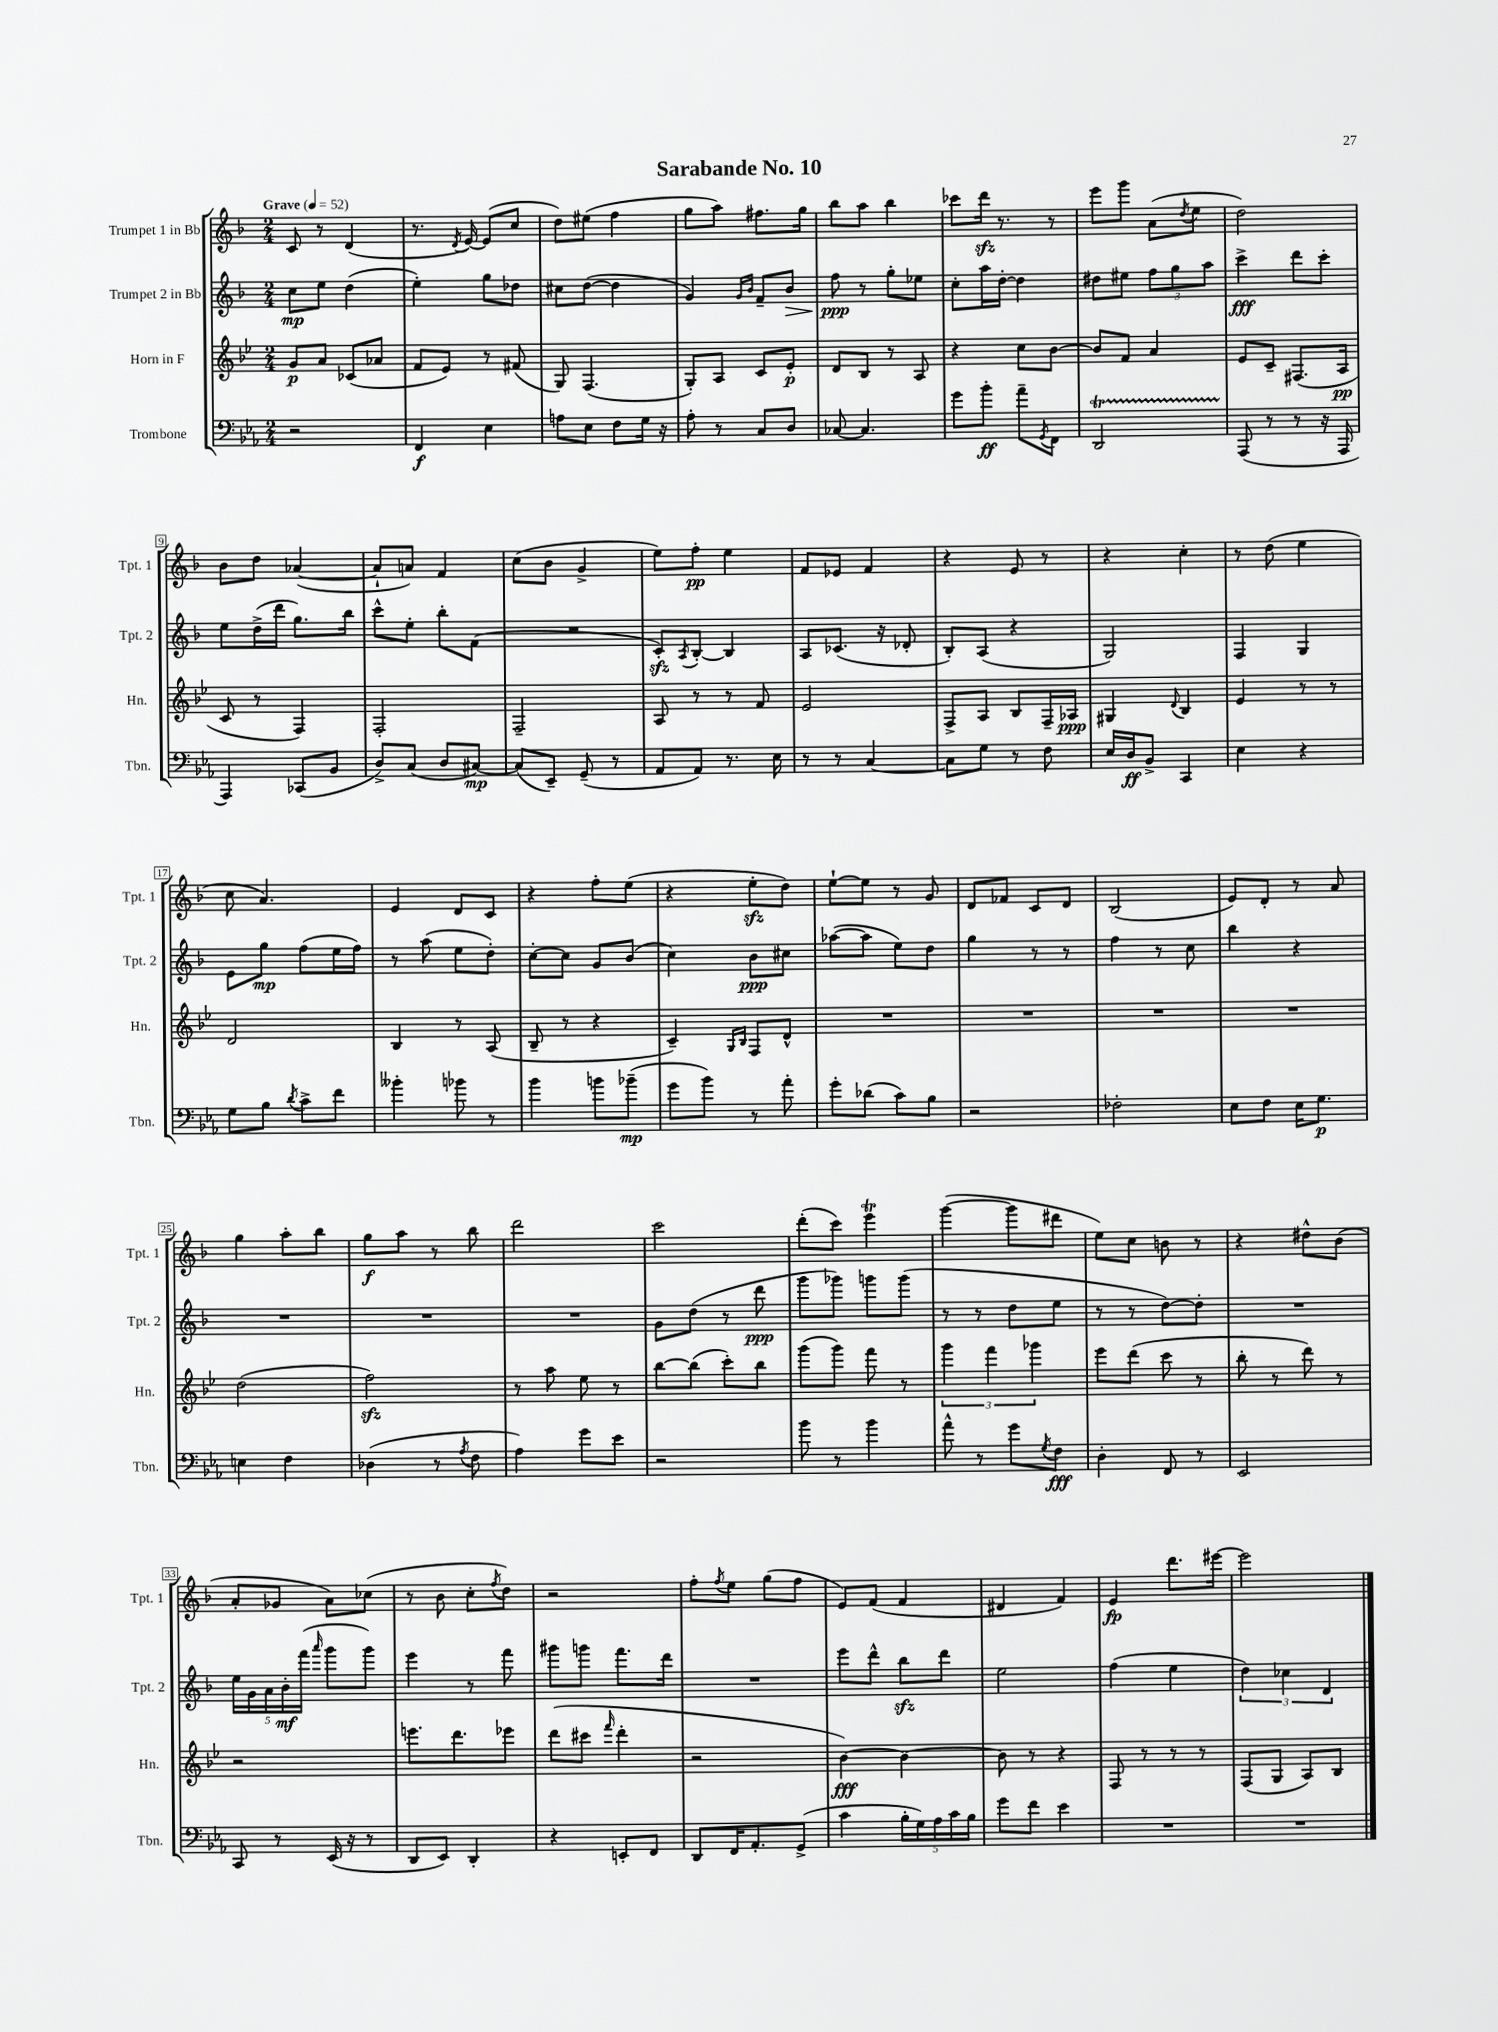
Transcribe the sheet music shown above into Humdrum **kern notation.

**kern	**kern	**kern	**kern
*staff4	*staff3	*staff2	*staff1
*clefF4	*clefG2	*clefG2	*clefG2
*k[b-e-a-]	*k[b-e-]	*k[b-]	*k[b-]
*M2/4	*M2/4	*M2/4	*M2/4
*MM52	*MM52	*MM52	*MM52
2r	8g	8cc	8c
.	8a	8ee	8r
.	(8c-	(4dd	(4d
.	8a-	.	.
=	=	=	=
4FF	8f	4ee')	8.r
.	8e-)	.	.
.	.	.	8qd
.	.	.	[16e)
4E-	8r	8gg	(8e]
.	(8f#	8dd-	8cc
=	=	=	=
8A	8G)	8cc#	8dd)
8E-	(4.F	([8dd	(8ee#
8F	.	4dd]	4ff
16G	.	.	.
16r	.	.	.
=	=	=	=
8A-'	8G')	4g)	8gg
8r	8A	.	8aa)
.	.	16qqg	.
.	.	16qqb-	.
8C	8c	8f~	8.ff#
8D	8e-'	8b-	.
.	.	.	16gg
=	=	=	=
[8C-	8d	8ff	8bb-
4.C-]	8B-	8r	8aa
.	8r	8gg'	4bb-
.	8A	8ee-	.
=	=	=	=
8g	4r	8cc'	8ccc-
8b-'	.	16aa	16ddd
.	.	[16dd'	8.r
8a-~	8cc	4dd]	.
8qGG	.	.	.
8FF	[8b-	.	8r
=	=	=	=
2DD	8b-]	8dd#	8eee
.	8f	8ee#	8ggg
.	4a	12ff	(8a
.	.	12gg	.
.	.	.	8qdd
.	.	.	8ee
.	.	12aa	.
=	=	=	=
(8AAA-	8e-	4ccc^	2dd)
8r	8c~	.	.
8r	(8.F#	8ddd	.
16r	.	8ccc'	.
16AAA-	16A	.	.
=	=	=	=
4AAA-)	8c	8ee	8b-
.	8r	(16dd^	8dd
.	.	16ddd	.
(8CC-	4F)	8.gg)	([4a-
8BB-	.	.	.
.	.	16bb-	.
=	=	=	=
8D^)	2F'	8ccc^^	8a-`]
(8C	.	8ee'	8a)
8D	.	8bb-'	4f
[8C#)	.	(8f	.
=	=	=	=
(8C#]	2F~	2r	(8cc
8EE-~)	.	.	8b-
(8GG~	.	.	4g^
8r	.	.	.
=	=	=	=
8AA-	8A	8c')	8ee)
.	.	8qA	.
8AA-)	8r	[8B-'	8ff'
8.r	8r	4B-]	4ee
.	8f	.	.
16E-	.	.	.
=	=	=	=
8r	2e-	8A	8f
8r	.	(8.c-	8e-
[4C	.	.	4f
.	.	16r	.
.	.	8d-'	.
=	=	=	=
8C]	8F^	8B-')	4r
8G	8A	(8A	.
8r	8B-	4r	8e
8F	16F~	.	8r
.	16A-	.	.
=	=	=	=
16E-	4G#	2G)	4r
16D	.	.	.
8BB-^	.	.	.
.	8qqd	.	.
4CC	4B-	.	4cc'
=	=	=	=
4E-	4e-	4F	8r
.	.	.	(8dd
4r	8r	4G	4ee
.	8r	.	.
=	=	=	=
8G	2d	8e	8cc
8B-	.	8gg	4.a)
8qd	.	.	.
8c^	.	(8ff	.
8f	.	16ee	.
.	.	16ff)	.
=	=	=	=
4b--'	4B-	8r	4e
.	.	(8aa	.
8b-	8r	8ee	8d
8r	(8A	8dd')	8c
=	=	=	=
4b-	8B-~	[8cc'	4r
.	8r	8cc]	.
8b	4r	8g	8ff'
(8b-~	.	(8b-	(8ee
=	=	=	=
8g	4c~)	4cc)	4r
8b-)	.	.	.
.	16qqG	.	.
.	16qqB-	.	.
8r	8F	8b-	8ee'
8a-'	8d^^	8cc#	8dd)
=	=	=	=
8g'	2r	([8aa-	[8ee`
(8d-	.	8aa-]	8ee]
8c)	.	8ee)	8r
8B-	.	8dd	8g
=	=	=	=
2r	2r	4gg	8d
.	.	.	8f-
.	.	8r	8c
.	.	8r	8d
=	=	=	=
2F-'	2r	4ff	(2B-
.	.	8r	.
.	.	8cc	.
=	=	=	=
8E-	2r	4bb-	8e)
8F	.	.	8d'
16E-	.	4r	8r
8.G	.	.	.
.	.	.	8a
=	=	=	=
4E	(2dd	2r	4gg
4F	.	.	8aa'
.	.	.	8bb-
=	=	=	=
(4D-	2ff)	2r	8gg
.	.	.	8aa
8r	.	.	8r
8qA-	.	.	.
8F	.	.	8bb-
=	=	=	=
4A-)	8r	2r	2ddd
.	8aa	.	.
8g	8ee-	.	.
8e-	8r	.	.
=	=	=	=
2r	[8bb-	8g	2ccc
.	(8bb-]	(8dd	.
.	8ccc')	8r	.
.	8bb-	8ddd	.
=	=	=	=
8b-	(8ggg	8ggg	(8ddd'
8r	8ggg)	8ggg-)	8ccc)
4b-	8fff	8ggg	4eee
.	8r	(8ggg	.
=	=	=	=
8a-^^	6ggg	8r	([4ggg
8r	.	8r	.
.	6fff	.	.
8g	.	8dd	8ggg]
.	6ggg-	.	.
8qG	.	.	.
8F	.	8ee	8ddd#
=	=	=	=
4D'	8eee-	8r	8ee)
.	(8ddd	8r	8cc
8FF	8ccc	[8dd)	8b
8r	8r	8dd']	8r
=	=	=	=
2EE-	8bb-'	2r	4r
.	8r	.	.
.	8ddd)	.	8dd#^^
.	8r	.	(8b-
=	=	=	=
8CC	2r	20ee	8a'
.	.	20g	.
.	.	20a	.
8r	.	.	8g-
.	.	20b-'	.
.	.	(20fff	.
.	.	16qqaaa	.
(16EE-	.	8ggg	8a)
16r	.	.	.
8r	.	8ggg)	(8cc-
=	=	=	=
8DD	8.eee	4eee	8r
8EE-)	.	.	8b-
.	8.ddd	.	.
4DD'	.	8r	8cc'
.	.	.	8qff
.	8eee-	8fff	8dd)
=	=	=	=
4r	(8ddd	8ggg#	2r
.	8ccc#	8ggg	.
.	16qqfff	.	.
8EE'	4ddd'	8.fff	.
8FF	.	.	.
.	.	16ddd	.
=	=	=	=
8DD	2r	2r	8ff'
.	.	.	8qff
16FF	.	.	8ee
8.AA-'	.	.	.
.	.	.	(8gg
(8GG^	.	.	8ff
=	=	=	=
4c	[4b-)	8eee	8e)
.	.	8ddd^^	(8f
20B-'	4b-_	8bb-	4f
20G)	.	.	.
20A-	.	.	.
.	.	8ddd	.
20c	.	.	.
20B-	.	.	.
=	=	=	=
8g	8b-]	2ee	4d#
8f	8r	.	.
4e-	4r	.	4f)
=	=	=	=
2r	8F	(4ff	4e
.	8r	.	.
.	8r	4ee	8.ddd
.	8r	.	.
.	.	.	[16eee#
=	=	=	=
2r	(8F	6dd)	2eee#]
.	8G	.	.
.	.	6cc-	.
.	8A)	.	.
.	.	6d	.
.	8B-	.	.
==	==	==	==
*-	*-	*-	*-
